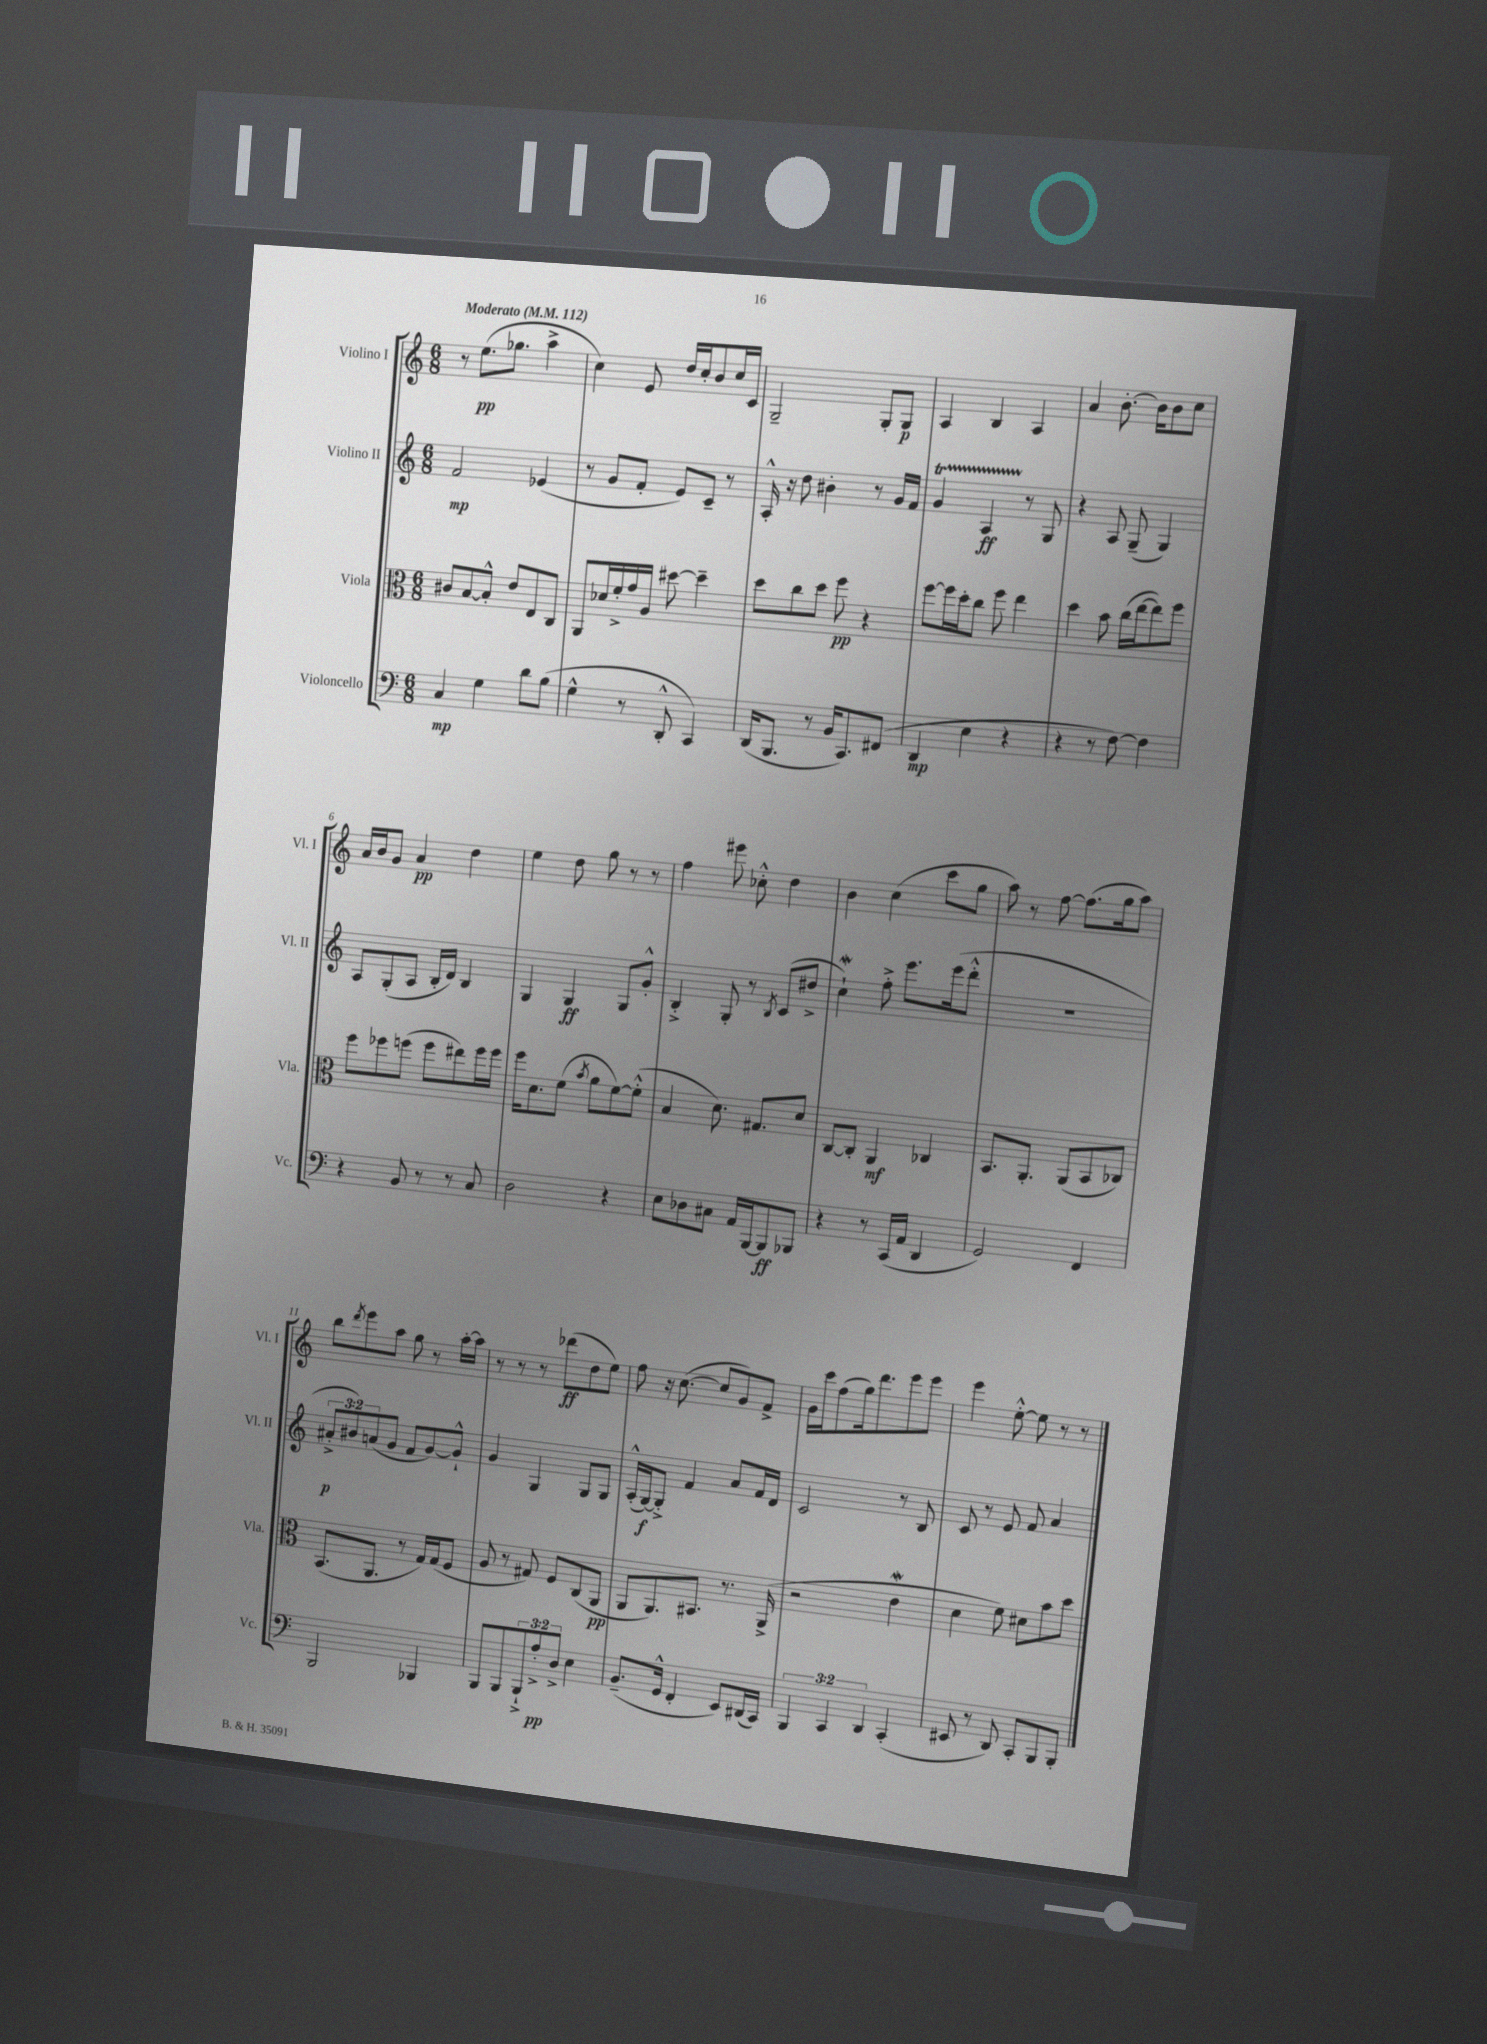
<<
\new StaffGroup <<
\new Staff = "s0" \with { instrumentName = "Violino I" shortInstrumentName = "Vl. I" } {
    \clef treble \key c \major \numericTimeSignature \time 6/8 \tempo "Moderato" 4 = 112
    r8 e''8.\pp( ges''8. a''4-> |
    c''4) e'8 d''16 c''16-. b'8 c''16 c'16 |
    g2-- g8-. g8\p |
    a4 b4 a4 |
    a'4 b'8.~-. b'16 b'8 c''8 |
    a'16 b'16 g'8 a'4\pp d''4 |
    e''4 d''8 g''8 r8 r8 |
    f''4 eis'''8 ces''8-.-^ d''4 |
    b'4 c''4( c'''8 g''8 |
    a''8) r8 f''8~ f''8.( g''16 a''8) |
    b''8 \acciaccatura { d'''8 } e'''8 a''8 g''8 r8 a''16~-. a''16 |
    r8 r8 r8 des'''8\ff( d''8 e''8) |
    f''8 r16 c''8.~( c''8 g'8) f'8-> |
    g'16 c'''16 f''8( g''16) d'''8. e'''8 e'''8 |
    e'''4 e''8~-.-^ e''8 r8 r8 \bar "|." |
}
\new Staff = "s1" \with { instrumentName = "Violino II" shortInstrumentName = "Vl. II" } {
    \clef treble \key c \major \numericTimeSignature \time 6/8 \override Staff.TupletNumber.text = #tuplet-number::calc-fraction-text
    f'2\mp ees'4( |
    r8 g'8 f'8-. e'8) c'8-- r8 |
    a16-.-^ r16 d''8 bis'4-. r8 g'16 f'16 |
    g'4\startTrillSpan a4\ff r8\stopTrillSpan g8 |
    r4 a8 g8--( g4) |
    a8 g8-.( a8 b16-. d'16) b4 |
    g4 g4\ff g8 g'8-.-^ |
    b4-.-> g8-. r8 \acciaccatura { b8 } c'8( dis''8-> |
    c''4-!\mordent) f''8-.-> e'''8. e'''16( d'''8-.-^ |
    R2. |
    \tuplet 3/2 { ais'8-.->\p bis'8) a'8( } g'8 f'8 g'8~) g'8-!-^ |
    g'4 g4 g8 g8 |
    a16-.-^( g16~\f) g8-.-> f'4 a'8 f'16 d'16 |
    c'2 r8 b8 |
    c'8 r8 e'8 f'8 a'4 \bar "|." |
}
\new Staff = "s2" \with { instrumentName = "Viola" shortInstrumentName = "Vla." } {
    \clef alto \key c \major \numericTimeSignature \time 6/8
    cis'8 b8~ b8-.-^ e'8 e8 c8 |
    a,8 des'16 f'16-.-> g'16 a16 dis''8~ dis''4-- |
    d''8 c''8 d''8 f''8\pp r4 |
    f''8~ f''16 d''16-. c''8 f''8 e''4 |
    d''4 b'8 c''16( e''16~ e''8) f''8 |
    f''8 fes''8 f''8( f''8 eis''8) f''16 f''16 |
    f''16 d'8. f'8( \acciaccatura { b'8 } a'8 f'8~) f'8-.-^( |
    b4 d'8.) gis8. d'8 |
    c8~ c8-. a,4\mf ces4 |
    b,8. a,8.-. a,8( b,8 ces8) |
    b,8.( a,8. r8 g16) g16( f8 |
    a8 r8 gis8) f8 c8( a,8\pp |
    a,8 a,8.) bis,8. r8. a,16->( |
    r2 e'4\mordent |
    d'4 f'8) dis'8 b'8 d''8 \bar "|." |
}
\new Staff = "s3" \with { instrumentName = "Violoncello" shortInstrumentName = "Vc." } {
    \clef bass \key c \major \numericTimeSignature \time 6/8 \override Staff.TupletNumber.text = #tuplet-number::calc-fraction-text
    c4\mp g4 d'8 b8( |
    g4-^ r8 d,8-.-^ c,4) |
    d,16( b,,8. r8 b,16 c,8.) fis,8( |
    d,4\mp e4 r4 |
    r4 r8 f8~) f4 |
    r4 b,8 r8 r8 c8 |
    d2 r4 |
    e8 des8 cis8 a,16 b,,16~ b,,8\ff bes,,8 |
    r4 r8 c,16( a,16 d,4 |
    g,2) f,4 |
    b,,2 bes,,4 |
    b,,8 b,,8 \tuplet 3/2 { b,,8-!-> a8-.->\pp d8-> } e4 |
    b,8.--( g,16-^ f,4-. e,8) dis,16( c,16) |
    \tuplet 3/2 { b,,4 c,4 d,4 } c,4-.( |
    eis,8 r8 d,8) c,8-. b,,8 b,,8-. \bar "|." |
}
>>
>>
